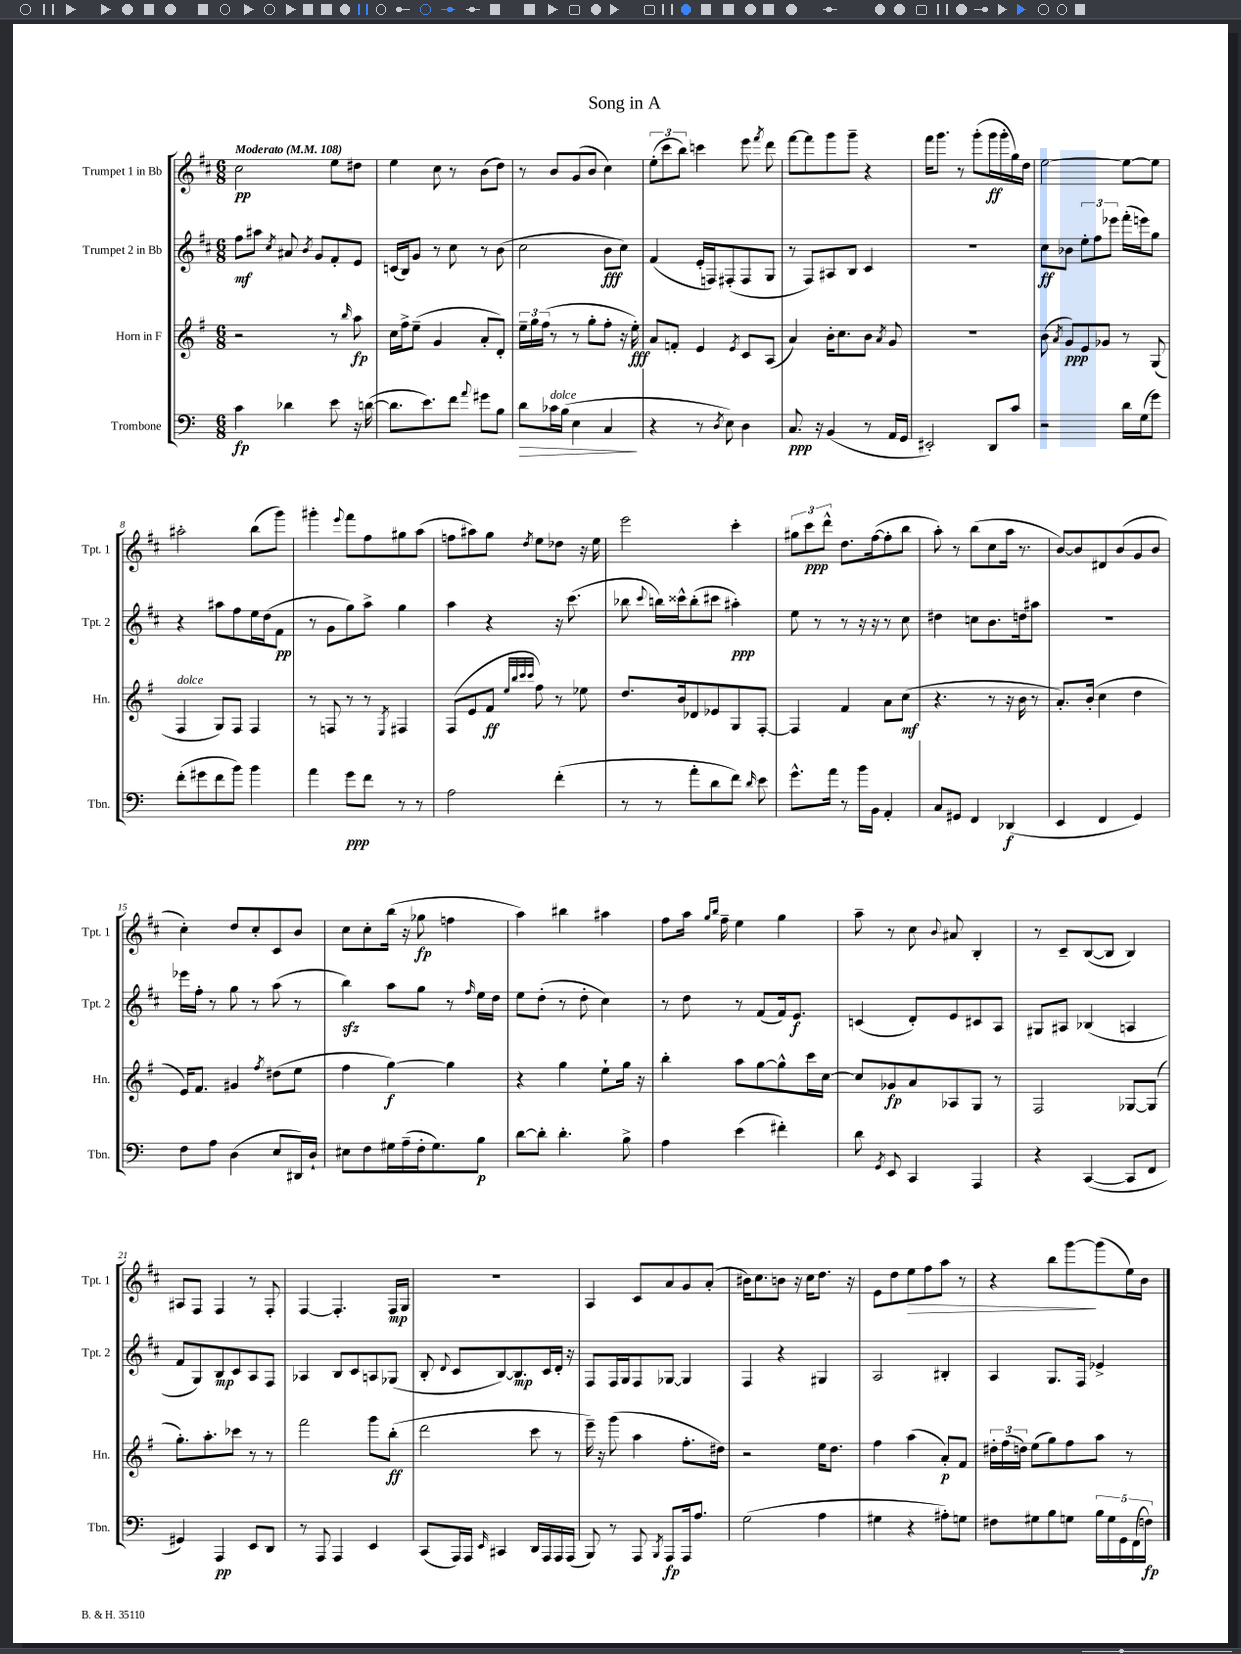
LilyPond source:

\header { title = "Song in A" }
<<
\new StaffGroup <<
\new Staff = "s0" \with { instrumentName = "Trumpet 1 in Bb" shortInstrumentName = "Tpt. 1" } {
    \clef treble \key d \major \numericTimeSignature \time 6/8 \tempo "Moderato" 4 = 108
    \autoBeamOff cis''2\pp e''8[ dis''8] |
    e''4 cis''8 r8 b'8[( d''8]) |
    r8 b'8[ g'8( b'8] cis''4) |
    \tuplet 3/2 { e''8[-.( cis'''8 b''8]) } c'''4 e'''8 \acciaccatura { fis'''8 } d'''8 |
    fis'''8[~ fis'''8 g'''8 g'''8]-- r4 |
    fis'''16[ g'''8.] r8 g'''8[-.( g'''16\ff g'''16-. g''16) d''16] |
    e''2~ e''8[~ e''8] |
    ais''2-. b''8[( g'''8]) |
    gis'''4-. \appoggiatura { e'''8 } fis'''8[ fis''8 gis''8 a''8]( |
    f''8[ ais''8) g''8] \acciaccatura { d''8 } e''8[ des''8] r16 e''16 |
    e'''2 cis'''4-. |
    \tuplet 3/2 { gis''8[ cis'''8\ppp d'''8]-^ } d''8.[ fis''16~( fis''8-. b''8] |
    a''8-.) r8 b''8[( cis''8 a''16] r8. |
    b'8[~) b'8 dis'8 b'8( g'8 b'8] |
    cis''4-.) d''8[ cis''8-. cis'8 b'8] |
    cis''8[ cis''8-. b''16]( r16 ges''8\fp f''4 |
    a''4) bis''4 ais''4 |
    fis''8[ a''16] \grace { g''16[ b''16] } fis''16-- e''4 g''4 |
    a''8-- r8 cis''8 \appoggiatura { b'8 } ais'8 b4-. |
    r8 cis'8[-- b8~( b8] b4) |
    ais8[ fis8] fis4 r8 fis8-. |
    fis4~ fis4.-. fis16[\mp g16] |
    R2. |
    a4 cis'8[ a'8 g'8 a'8]-.( |
    bis'16[) cis''8. b'8] r16 cis''16[ d''8.] r16 |
    e'8[ d''8 e''8\> fis''8 a''8] r8 |
    r4 b''8[ g'''8~\! g'''8( e''16) b'16] \bar "|." |
}
\new Staff = "s1" \with { instrumentName = "Trumpet 2 in Bb" shortInstrumentName = "Tpt. 2" } {
    \clef treble \key d \major \numericTimeSignature \time 6/8
    \autoBeamOff fis''8[\mf ais''8] \acciaccatura { cis''8 } ais'8 \acciaccatura { b'8 } g'8[ fis'8-. e'8] |
    c'16[( b16) g'8] r8 cis''8 r8 b'8( |
    cis''2 b'8[\fff cis''8]) |
    fis'4( e'16[-. f16) fis8-.( fis8 g8] |
    r8 fis8[) ais8 b8] cis'4 |
    R2. |
    cis''8[\ff bes'8] \tuplet 3/2 { e''8[-. fis''8 ees'''8] } fis'''16[-.( e'''16) g''8] |
    r4 ais''8[ fis''8 e''16 d''16( fis'8]\pp |
    r8 g'8[ g''8) a''8]-> g''4 |
    a''4 r4 r16 cis'''8.( |
    bes''8 \appoggiatura { cis'''8 } b''16[) cisis'''16-^ b''8-.( cis'''8] ais''4-.\ppp) |
    e''8 r8 r8 r16 r16 r8 cis''8 |
    dis''4 c''8[ b'8. d''16 ais''8] |
    R2. |
    ees'''16[ fis''16]-. r8 g''8 r8 a''8( r8 |
    b''4\sfz) a''8[ g''8] r8 \grace { fis''16 } e''16[ d''16] |
    e''8[ d''8]-.( r8 d''8-. cis''4) |
    r8 d''8 r8 fis'8[( fis'16) e'8.]\f |
    c'4( d'8[-.) e'8 cis'8 a8] |
    gis8[ ais8] bes4( a4 |
    fis'8[ g8) b8\mp cis'8 a8 fis8] |
    aes4 b8[ cis'8 a8 ges8]( |
    b8-. \appoggiatura { d'8 } cis'8[ b8~) b8.\mp cis'16 d'16]-. r16 |
    fis8[ fis16 g16 fis8 ges8]~ ges4 |
    fis4 r4 gis4 |
    a2 bis4-. |
    a4 g8.[ fis16] ees'4-> \bar "|." |
}
\new Staff = "s2" \with { instrumentName = "Horn in F" shortInstrumentName = "Hn." } {
    \clef treble \key g \major \numericTimeSignature \time 6/8
    \autoBeamOff r2 r8 \grace { b''16 } a''8\fp |
    c''16[ fis''16-> e''8]--( g'4 a'8[-. d'8]-.) |
    \tuplet 3/2 { e''16[-- g''16 fis''16]( } r8 r8 g''8[-. fis''8]-. r16 e''16-.\fff) |
    a'8[ f'8]-. e'4 \acciaccatura { e'8 } c'8[ a8]( |
    a'4) b'16[-. c''8. b'8] \acciaccatura { a'8 } g'8 |
    R2. |
    b'8( \acciaccatura { a'8 } g'8[\ppp) e'8 ges'8] r8 g8( |
    fis4^\markup { \italic "dolce" } g8[) fis8] fis4 |
    r8 f8 r8 r8 \acciaccatura { e8 } fis4 |
    fis8[( e'8 fis'8]\ff \grace { e''32[ b''32 c'''32 c'''32] } fis''8) r8 ees''8 |
    d''8.[ b'16 des'8 ees'8 g8 fis8]~-. |
    fis4 fis'4 a'8[ c''8]\mf( |
    r4. r8 r16 b'16 r8 |
    a'8.[-.) b'16]-.( c''4 d''4 |
    e'16[) fis'8.] gis'4 \acciaccatura { fis''8 } dis''8[( e''8] |
    fis''4 g''4~\f) g''4 |
    r4 g''4 e''8[-! g''16] r16 |
    b''4-. a''8[ g''8~ g''8-^ c'''16 c''16]~ |
    c''8[ ges'8\fp a'8 aes8 g8] r8 |
    fis2 ges8[~ ges8]( |
    g''8.[-.) a''8.-. ces'''8] r8 r8 |
    fis'''2 g'''8[ b''8]-.\ff( |
    d'''2 c'''8 r8 |
    e'''16--) r16 g'''8( a''4 fis''8.[-. dis''16]) |
    r2 e''16[ d''8.] |
    fis''4 a''4( a'8[-.\p) fis'8] |
    \tuplet 3/2 { dis''16[-. fis''16( d''16]) } e''8[( g''8) fis''8 a''8] r8 \bar "|." |
}
\new Staff = "s3" \with { instrumentName = "Trombone" shortInstrumentName = "Tbn." } {
    \clef bass \key c \major \numericTimeSignature \time 6/8
    \autoBeamOff c'4\fp des'4 e'8 r16 d'16~( |
    d'8.[ e'8.) f'8] \appoggiatura { a'8 } gis'8[ b8] |
    d'8[\> ces'16^\markup { \italic "dolce" } b16]( e4 c4\! |
    r4 r8 \acciaccatura { d8 } e8) d4 |
    c8.\ppp r16 b,4( r8 a,16[ g,16] |
    eis,2-.) d,8[ c'8] |
    r2 d'16[ g16( g'8]) |
    f'8[-.( gis'8 f'8 b'8]) b'4 |
    a'4 g'8[\ppp f'8] r8 r8 |
    a2 f'4-.( |
    r8 r8 a'8[-. d'8 f'8]) \grace { d'16 } e'8 |
    g'8.[-^ a'16] r8 b'16[ b,16] a,4-. |
    c8[ gis,8] f,4 des,4\f( |
    e,4 f,4 g,4) |
    f8[ a8] d4( e8[ dis,16) d16]-! |
    eis8[ f8 gis16 a16--( f16-. gis8.) b8]\p |
    d'8[~ d'8]-. d'4.-. b8-> |
    a4 e'4( fis'4-.) |
    d'8 \acciaccatura { g,8 } e,8 c,4 a,,4 |
    r4 c,4~( c,8[ f,8] |
    gis,4) a,,4\pp e,8[ d,8] |
    r8 a,,8 a,,4 e,4 |
    c,8[( a,,16) a,,16] \grace { e,16 } cis,4 d,16[ a,,16 a,,16 a,,16]( |
    b,,8) r8 a,,8 \acciaccatura { b,,8 } a,,8[\fp a,,16 a8.] |
    g2( a4 |
    gis4 r4 ais8[-.) g8] |
    fis8[ gis8 b8 g8] \tuplet 5/4 { b16[ g16 g,16 f,16( f16]\fp) } \bar "|." |
}
>>
>>
